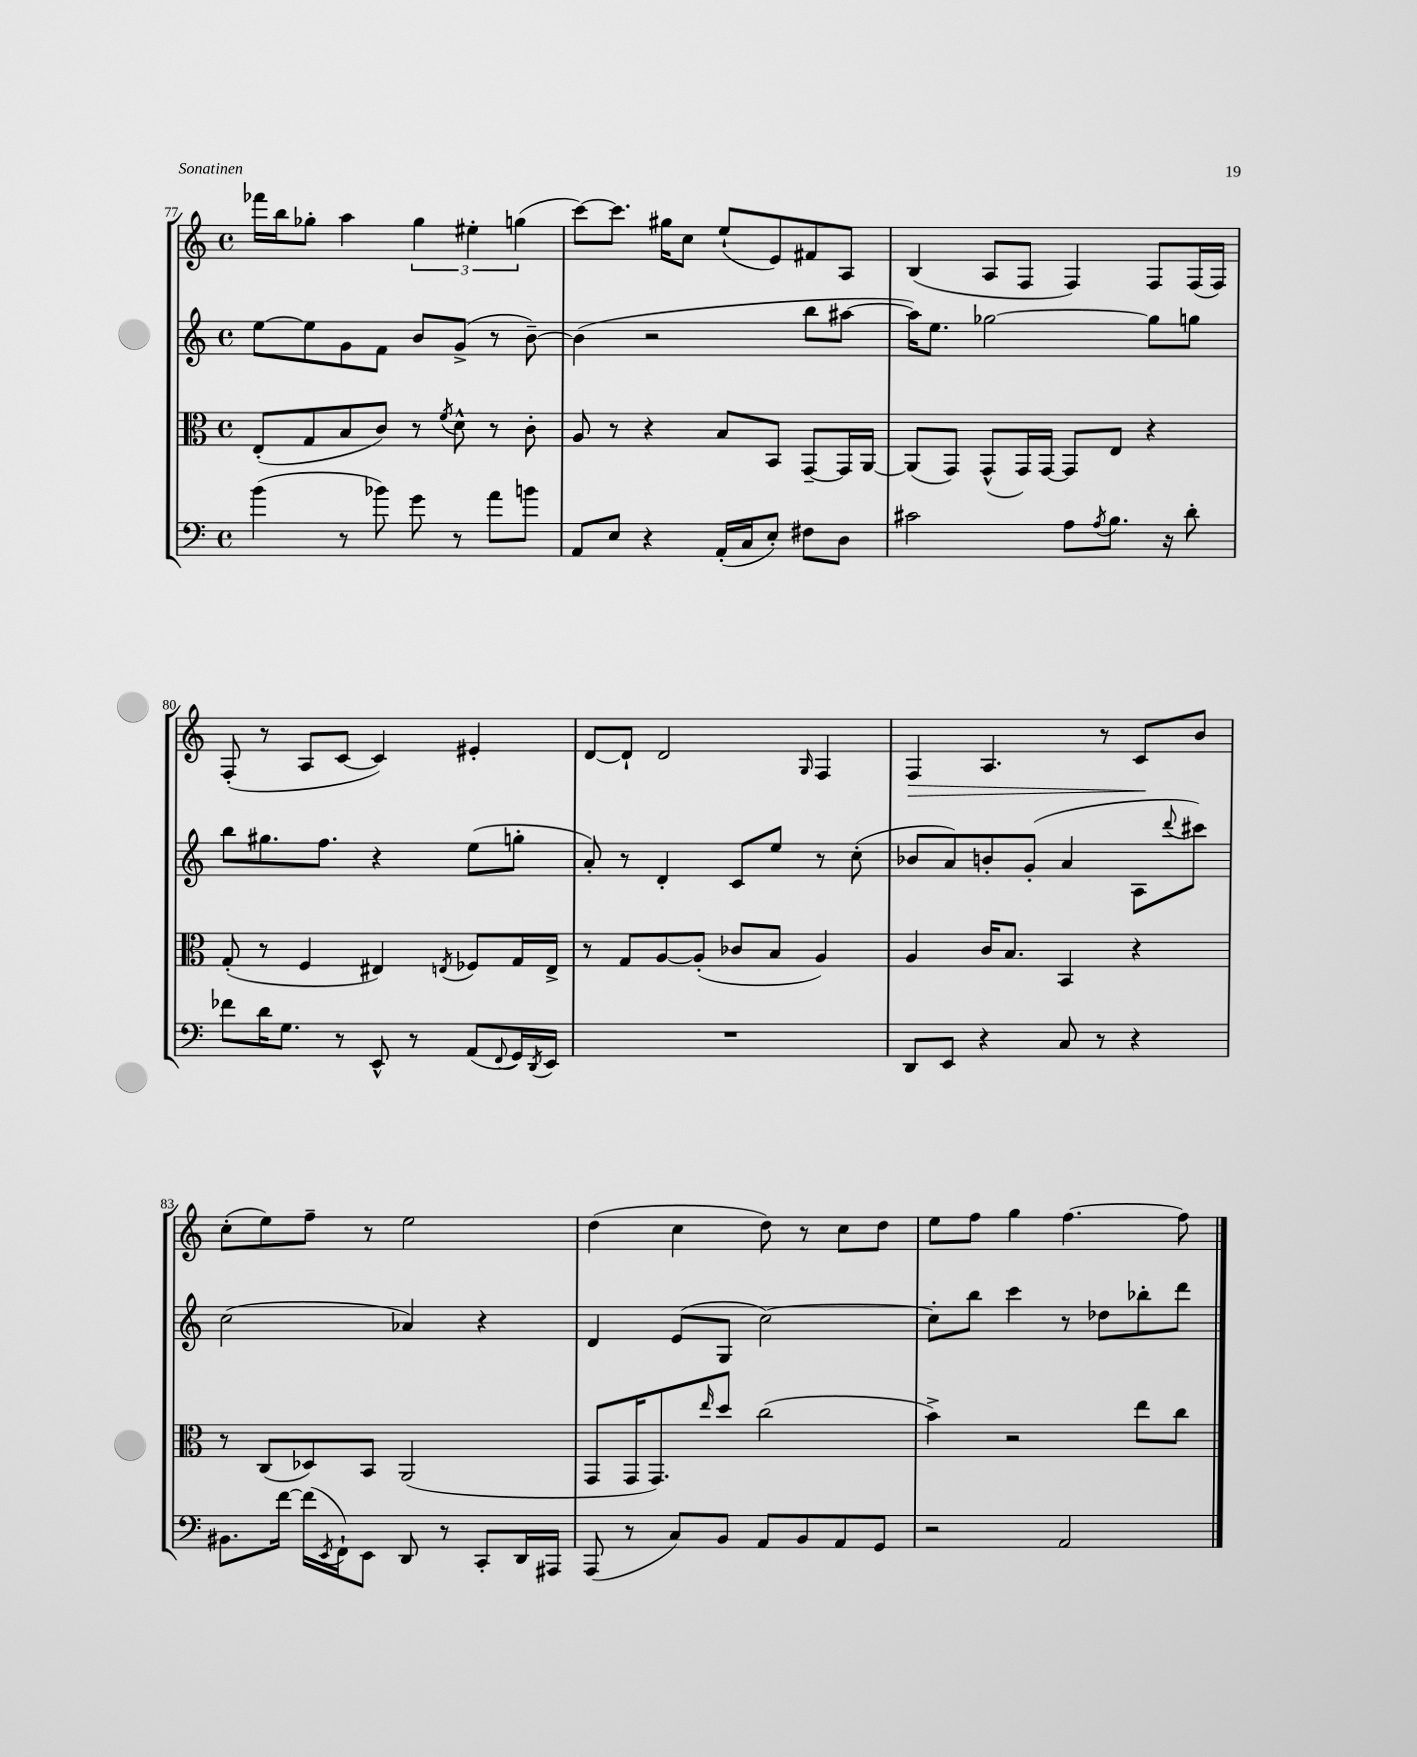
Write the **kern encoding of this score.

**kern	**kern	**kern	**kern	**dynam
*part4	*part3	*part2	*part1	*part1
*staff4	*staff3	*staff2	*staff1	*staff1
*clefF4	*clefC3	*clefG2	*clefG2	*
*k[]	*k[]	*k[]	*k[]	*
*M4/4	*M4/4	*M4/4	*M4/4	*
*met(c)	*met(c)	*met(c)	*met(c)	*
=77	=77	=77	=77	=77
(4b\	(8E'/L	[8ee\L	16fff-X\LL	.
.	.	.	16bb\J	.
.	8G/	8ee\]	8gg-X'\J	.
8r	8B/	8g\	4aa\	.
8b-X\)	8c/J)	8f\J	.	.
8g\	8r	8b/L	6gg-\	.
.	8qf/	.	.	.
8r	8d^^\	(8g^/J	.	.
.	.	.	6ee#X'\	.
8a\L	8r	8r	.	.
.	.	.	(6ggn\	.
8bn\J	8c'\	[8b~\)	.	.
=78	=78	=78	=78	=78
8AA/L	8A/	(4b\]	[8ccc\L)	.
8E/J	8r	.	8.ccc\J]	.
4r	4r	2r	.	.
.	.	.	16gg#X\KL	.
.	.	.	8cc\J	.
(16AA'/LL	8B/L	.	(8ee`/L	.
16C/J	.	.	.	.
8E'/J)	8BB/J	.	8e/)	.
8F#X\L	[8GG~/L	8bb\L	8f#X/	.
8D\J	16GG/L]	[8aa#X\J	8A/J	.
.	[16AA/JJ	.	.	.
=79	=79	=79	=79	=79
2c#X\	(8AA/L]	16aa#\KL])	(4B/	.
.	.	8.ee\J	.	.
.	8GG/J)	.	.	.
.	(8GG^^/L	[2gg-X\	8A/L	.
.	16GG/L)	.	8F/J	.
.	[16GG/JJ	.	.	.
8A\L	8GG/L]	.	4F/)	.
8qA/	.	.	.	.
8.B\J	8E/J	.	.	.
.	4r	8gg-\L]	8F/L	.
16r	.	.	.	.
8d'\	.	8ggn\J	(16F/L	.
.	.	.	16F/JJ)	.
!!LO:LB:g=z
=80	=80	=80	=80	=80
8f-X\L	(8G'/	8bb\L	(8F'/	.
16d\K	8r	8.gg#X\	8r	.
8.G\J	.	.	.	.
.	4F/	.	8A/L	.
.	.	8.ff\J	.	.
8r	.	.	[8c/J	.
8EE^^/	4E#X/)	4r	4c/])	.
8r	.	.	.	.
.	8qEn/	.	.	.
(8AA/L	8F-X/L	(8ee\L	4e#X'/	.
8qqFF/	.	.	.	.
16GG/L)	16G/L	8ggn'\J	.	.
8qDD/	.	.	.	.
16EE/JJ	16E^/JJ	.	.	.
=81	=81	=81	=81	=81
1r	8r	8a'/)	[8d/L	.
.	8G/L	8r	8d`/J]	.
.	[8A/	4d'/	2d/	.
.	(8A'/J]	.	.	.
.	8c-X/L	8c/L	.	.
.	8B/J	8ee/J	.	.
.	.	.	16qqG/	.
.	4A/)	8r	4F/	.
.	.	(8cc'\	.	.
=82	=82	=82	=82	=82
!	!	!	!	!LO:HP:b
8DD/L	4A/	8b-X/L	4F/	>
8EE/J	.	8a/)	.	.
4r	16c/KL	8bn'/	4.A/	.
.	8.B/J	.	.	.
.	.	(8g'/J	.	.
8C/	4BB/	4a/	.	.
8r	.	.	8r	.
4r	4r	8A\L	8c/L	.
.	.	8qqddd/	.	.
.	.	8ccc#X\J)	8b/J	]
!!LO:LB:g=z
=83	=83	=83	=83	=83
8.BB#X\L	8r	(2cc\	(8cc'\L	.
.	(8C/L	.	8ee\)	.
[16f\Jk	.	.	.	.
(16f\LL]	8D-X/)	.	8ff~\J	.
8qEE/	.	.	.	.
16FF`\J)	.	.	.	.
8EE\J	8BB/J	.	8r	.
8DD/	(2AA/	4a-X/)	2ee\	.
8r	.	.	.	.
8CC'/L	.	4r	.	.
16DD/L	.	.	.	.
16AAA#X/JJ	.	.	.	.
=84	=84	=84	=84	=84
(8AAA/	8GG/L	4d/	(4dd\	.
8r	16GG/K	.	.	.
.	8.GG/)	.	.	.
8C/L)	.	(8e/L	4cc\	.
.	16qqee/	.	.	.
8BB/J	8dd/J	8G/J	.	.
8AA/L	(2cc\	[2cc\)	8dd\)	.
8BB/	.	.	8r	.
8AA/	.	.	8cc\L	.
8GG/J	.	.	8dd\J	.
=85	=85	=85	=85	=85
2r	4b^\)	8cc'\L]	8ee\L	.
.	.	8bb\J	8ff\J	.
.	2r	4ccc\	4gg\	.
2AA/	.	8r	[4.ff\	.
.	.	8dd-X\L	.	.
.	8ee\L	8bb-X'\	.	.
.	8cc\J	8ddd\J	8ff\]	.
==	==	==	==	==
*-	*-	*-	*-	*-
